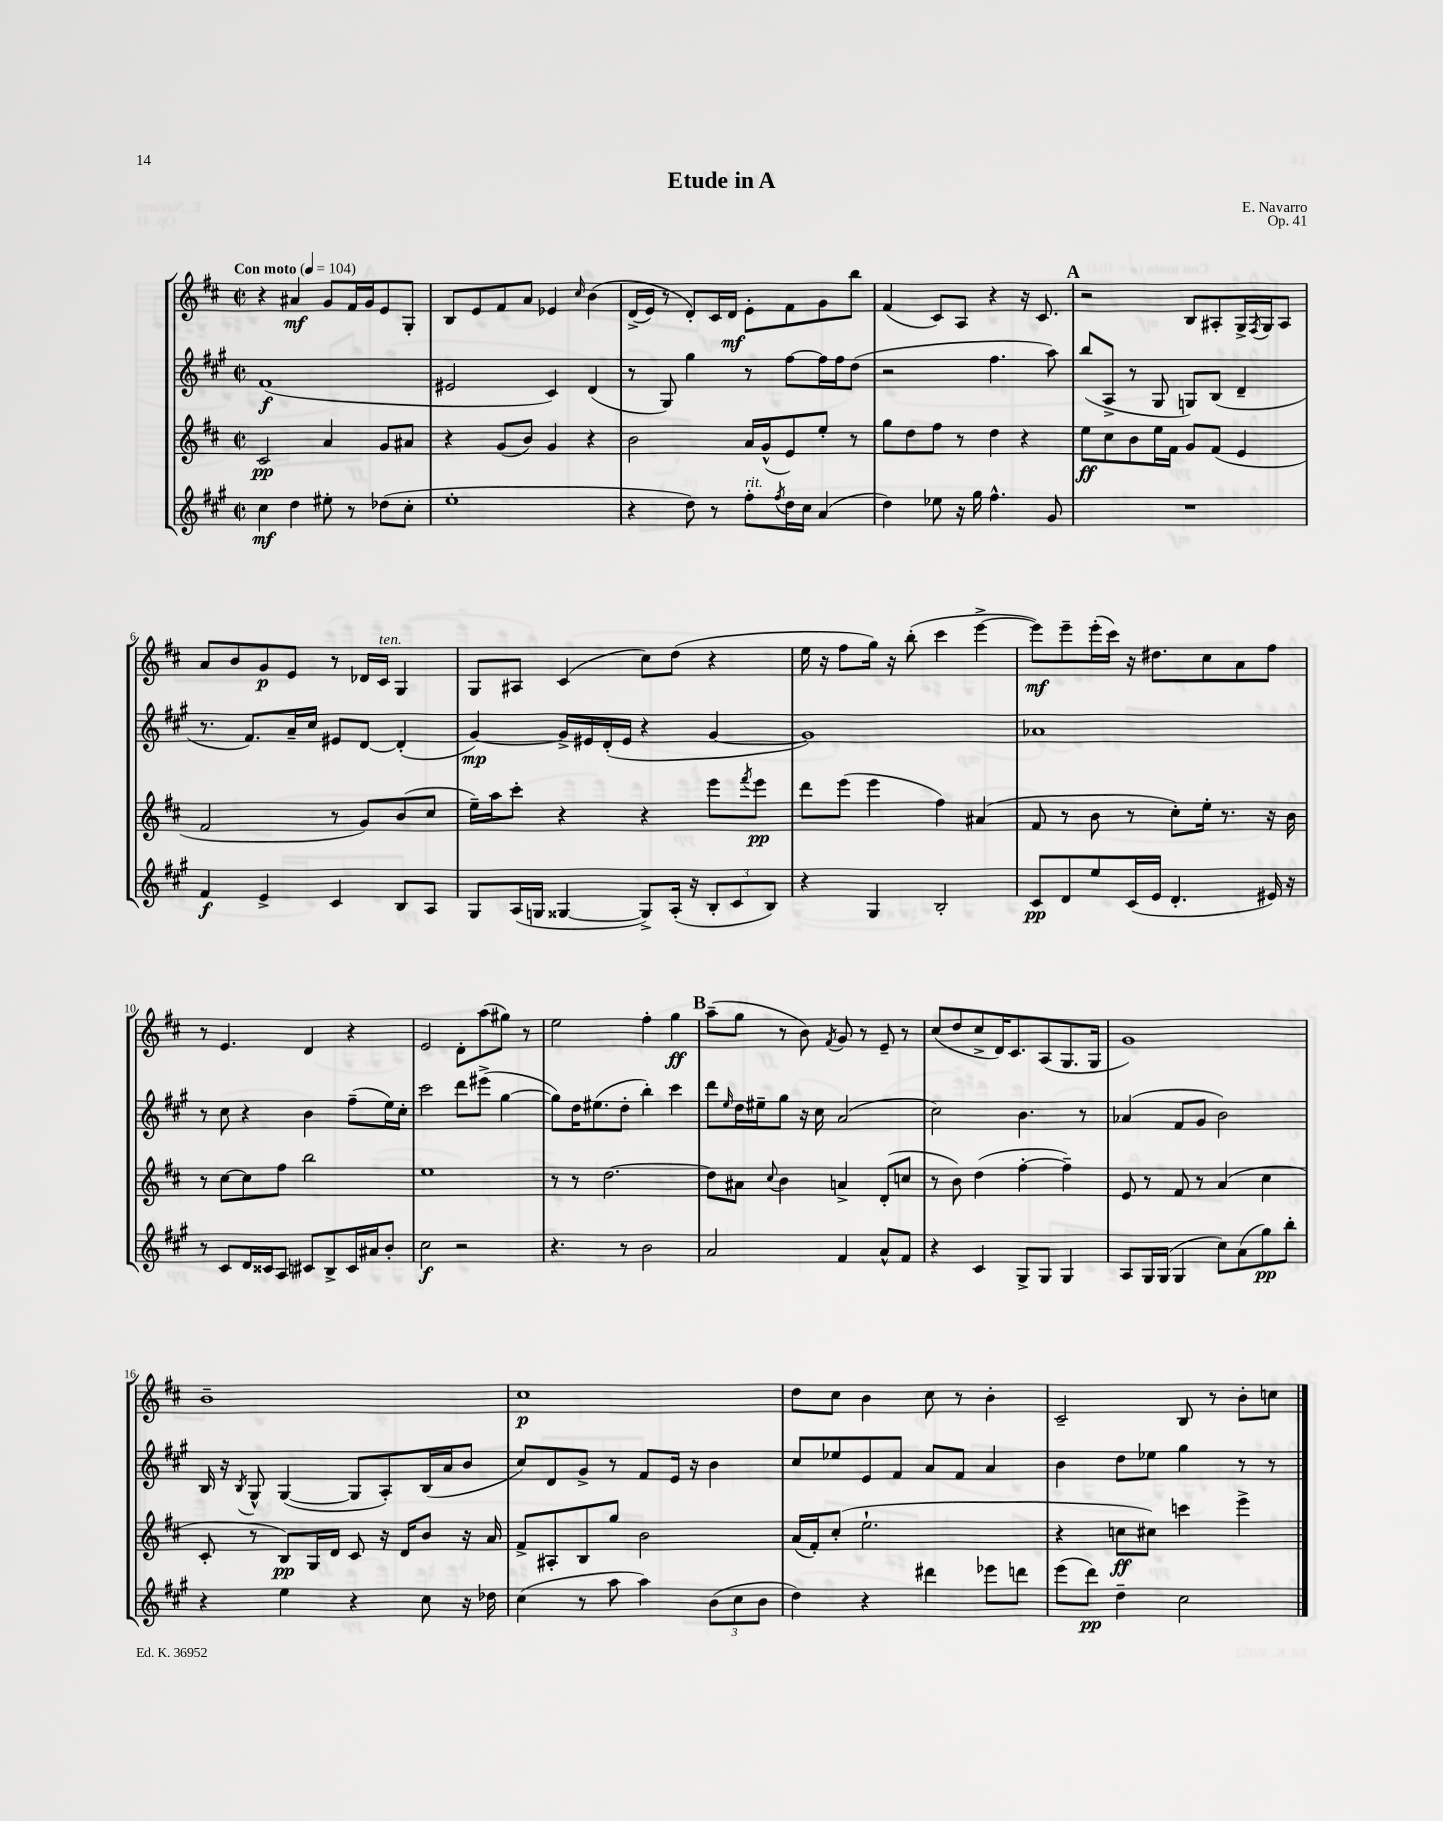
\header { title = "Etude in A" composer = "E. Navarro" opus = "Op. 41" }
<<
\new StaffGroup <<
\new Staff = "s0" {
    \clef treble \key d \major \defaultTimeSignature \time 2/2 \tempo "Con moto" 4 = 104
    r4 ais'4\mf g'8 fis'16 g'16 e'8 g8-. |
    b8 e'8 fis'8 a'8 ees'4 \grace { cis''16 } b'4\( |
    d'16->( e'16) r8 d'8-.\) cis'16 d'16\mf e'8-. fis'8 g'8 b''8 |
    fis'4( cis'8) a8 r4 r16 cis'8. |
    \mark \markup { \bold "A" } r2 b8 ais8-. g16-> \acciaccatura { fis8 } g16 ais8 |
    a'8 b'8 g'8\p e'8 r8 des'16 cis'16^\markup { \italic "ten." } g4 |
    g8 ais8 cis'4( cis''8) d''8( r4 |
    e''16 r16 fis''8 g''16) r16 b''8-.( cis'''4 e'''4~-> |
    e'''8\mf) e'''8-- e'''16-.( cis'''16) r16 dis''8. cis''8 a'8 fis''8 |
    r8 e'4. d'4 r4 |
    e'2 d'8-. a''8( gis''8) r8 |
    e''2 fis''4-. g''4\ff |
    \mark \markup { \bold "B" } a''8--( g''8 r8 b'8) \acciaccatura { fis'8 } g'8 r8 e'8-- r8 |
    cis''8( d''8 cis''8-> d'16) cis'8. a8( g8. g16 |
    g'1) |
    b'1-- |
    cis''1\p |
    d''8 cis''8 b'4 cis''8 r8 b'4-. |
    cis'2-- b8 r8 b'8-. c''8 \bar "|." |
}
\new Staff = "s1" {
    \clef treble \key a \major \defaultTimeSignature \time 2/2
    fis'1\f( |
    eis'2 cis'4) d'4( |
    r8 gis8) gis''4 r8 fis''8~ fis''16 fis''16 d''8( |
    r2 fis''4. a''8) |
    \mark \markup { \bold "A" } b''8( a8-> r8 gis8 g8) b8( d'4-- |
    r8. fis'8.) a'16-- cis''16 eis'8 d'8~ d'4-.( |
    gis'4~\mp) gis'16-> eis'16 d'16-.( eis'16 r4 gis'4~ |
    gis'1) |
    aes'1 |
    r8 cis''8 r4 b'4 fis''8--( e''16) cis''16-. |
    cis'''2 d'''8 eis'''8->( gis''4~ |
    gis''8) d''16 eis''8.( d''8-. b''4-.) cis'''4 |
    \mark \markup { \bold "B" } d'''8 \grace { e''16 } d''16 eis''16-- gis''8 r16 cis''16 a'2( |
    cis''2) b'4. r8 |
    aes'4( fis'8 gis'8 b'2) |
    b16 r16 \acciaccatura { b8 } gis8-^ gis4~( gis8 a8-.) b16( a'16 b'8 |
    cis''8) d'8 gis'8-> r8 fis'8 e'16 r16 b'4 |
    cis''8 ees''8 e'8 fis'8 a'8 fis'8 a'4 |
    b'4 d''8 ees''8 gis''4 r8 r8 \bar "|." |
}
\new Staff = "s2" {
    \clef treble \key d \major \defaultTimeSignature \time 2/2
    cis'2\pp a'4 g'8 ais'8 |
    r4 g'8( b'8) g'4 r4 |
    b'2 a'16 g'16-^( e'8) e''8-. r8 |
    g''8 d''8 fis''8 r8 d''4 r4 |
    \mark \markup { \bold "A" } e''8\ff cis''8 b'8 e''16 fis'16 g'8 fis'8( e'4 |
    fis'2 r8 g'8) b'8( cis''8 |
    e''16--) a''16 cis'''8-. r4 r4 e'''8 \acciaccatura { fis'''8 } e'''8\pp |
    d'''8 e'''8( e'''4 fis''4) ais'4( |
    fis'8 r8 b'8 r8 cis''8-.) e''16-. r8. r16 b'16 |
    r8 cis''8~ cis''8 fis''8 b''2 |
    e''1 |
    r8 r8 d''2.~ |
    \mark \markup { \bold "B" } d''8 ais'8 \appoggiatura { cis''8 } b'4 a'4-> d'8-.( c''8 |
    r8 b'8) d''4( fis''4~-. fis''4--) |
    e'8 r8 fis'8 r8 a'4( cis''4 |
    cis'8-. r8 b8\pp) g16 d'16 cis'8 r16 d'16 b'8 r16 a'16 |
    fis'8-> ais8-. b8 g''8 b'2 |
    a'16( fis'16-.) cis''8-.( e''2.-! |
    r4 c''8\ff cis''8) c'''4 e'''4-> \bar "|." |
}
\new Staff = "s3" {
    \clef treble \key a \major \defaultTimeSignature \time 2/2
    cis''4\mf d''4 eis''8-. r8 des''8( cis''8-. |
    e''1-. |
    r4 d''8) r8 fis''8-.^\markup { \italic "rit." } \acciaccatura { fis''8 } d''16 cis''16 a'4( |
    d''4) ees''8 r16 gis''16 fis''4.-^ gis'8 |
    \mark \markup { \bold "A" } R1 |
    fis'4\f e'4-> cis'4 b8 a8 |
    gis8 a16( g16 gisis4~ gisis8->) a16-.( r16 \tuplet 3/2 { b8-. cis'8 b8) } |
    r4 gis4 b2-. |
    cis'8\pp d'8 e''8 cis'16( e'16 d'4.-. eis'16) r16 |
    r8 cis'8 d'16 cisis'16 a8 cis'8 b8-> cis'16 ais'16 b'8-. |
    cis''2\f r2 |
    r4. r8 b'2 |
    \mark \markup { \bold "B" } a'2 fis'4 a'8-^ fis'8 |
    r4 cis'4 gis8-> gis8 gis4 |
    a8 gis16 gis16( gis4 cis''8) a'8( gis''8\pp) b''8-. |
    r4 e''4 r4 cis''8 r16 des''16 |
    cis''4( r8 a''8 a''4) \tuplet 3/2 { b'8( cis''8 b'8 } |
    d''4) r4 dis'''4 ees'''8 d'''8 |
    e'''8( d'''8\pp) d''4-- cis''2 \bar "|." |
}
>>
>>
